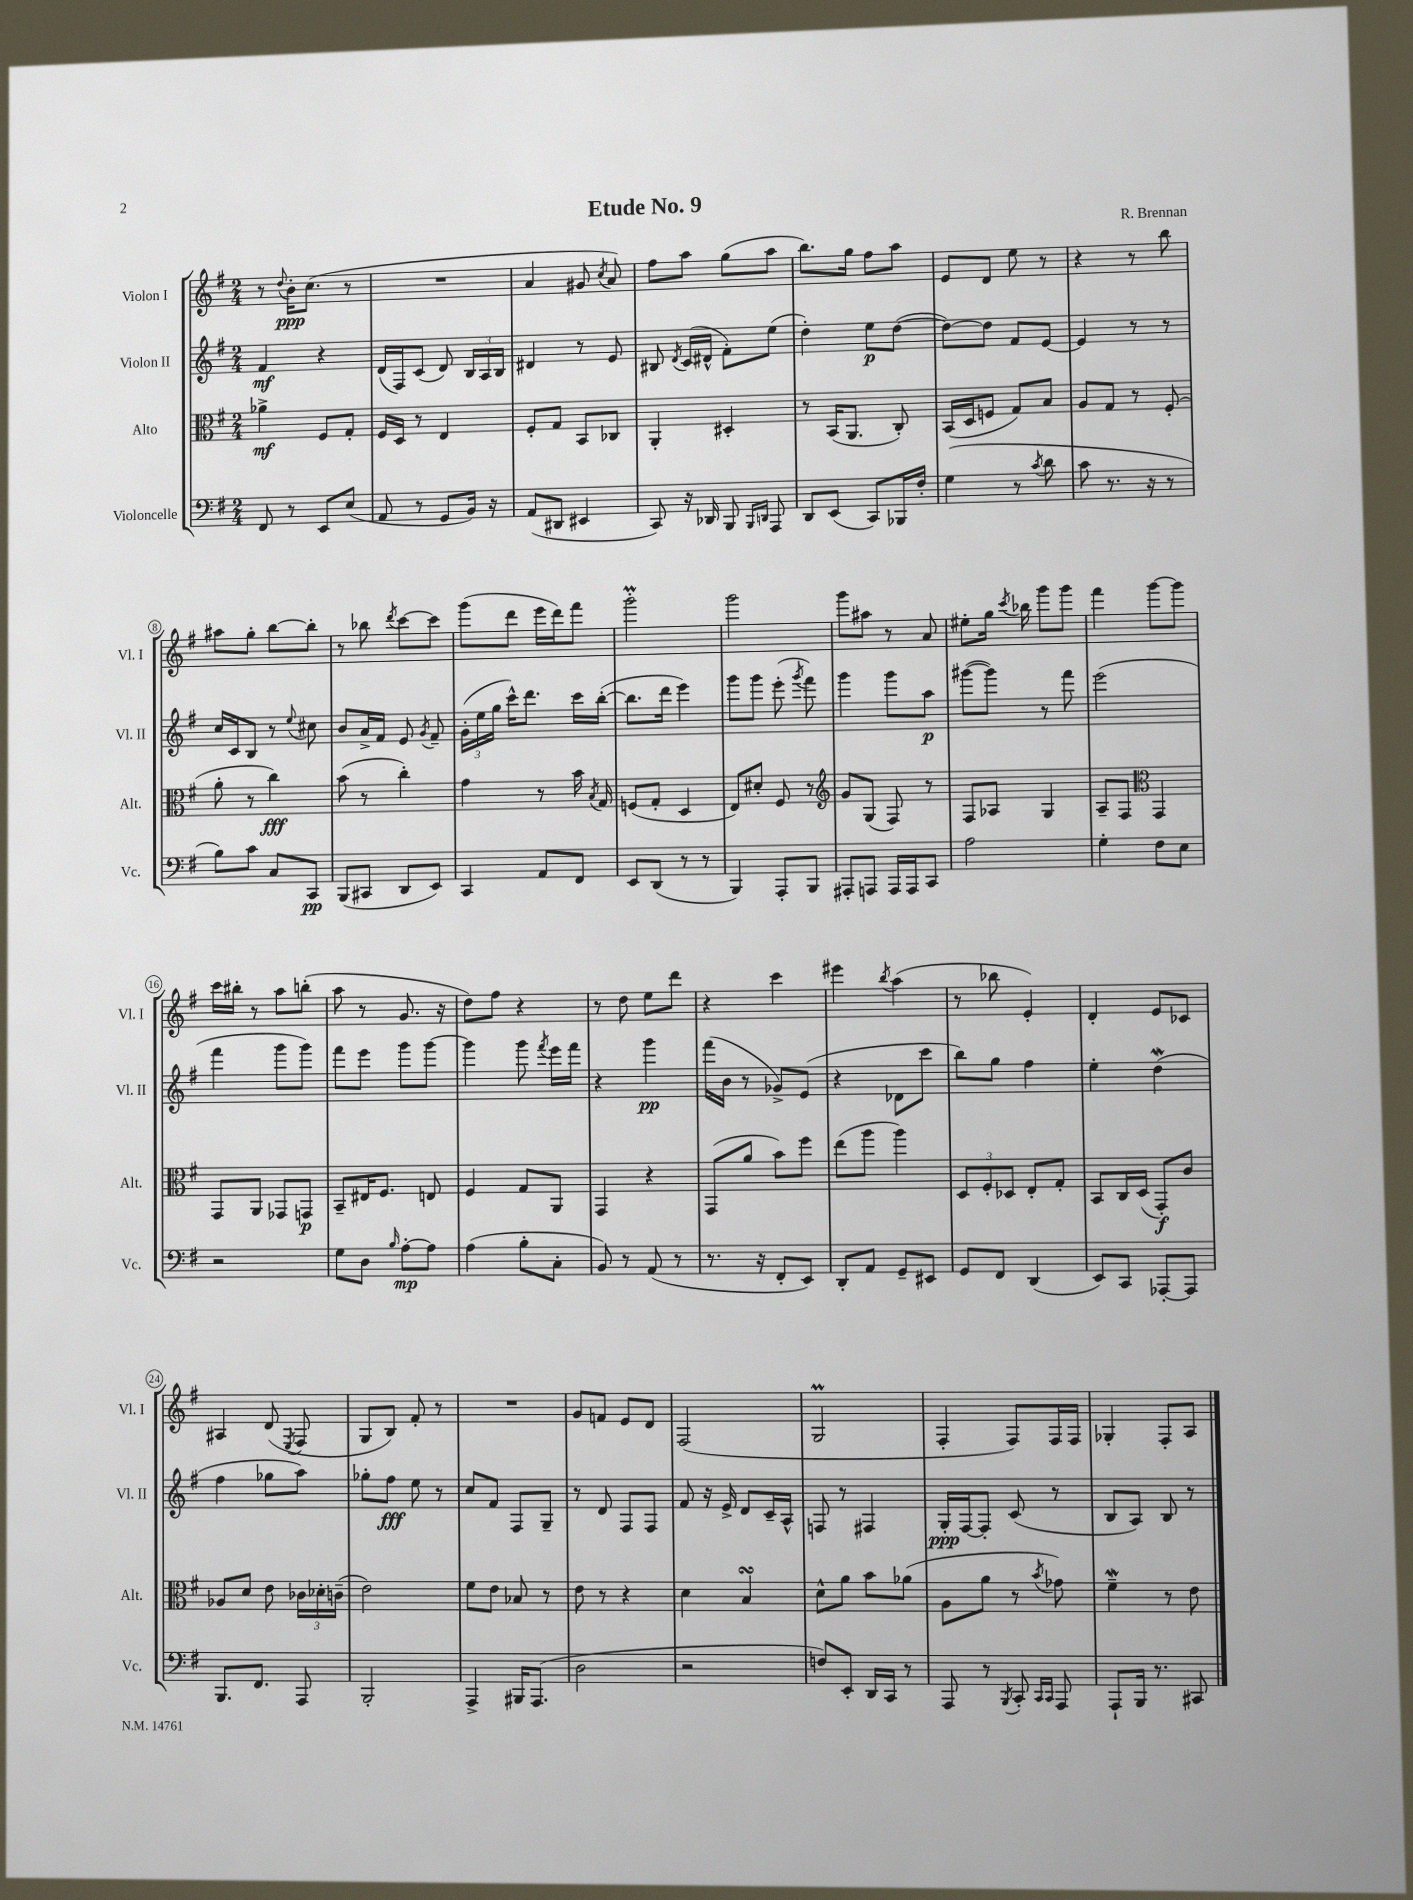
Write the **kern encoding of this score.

**kern	**dynam	**kern	**dynam	**kern	**dynam	**kern	**dynam
*part4	*part4	*part3	*part3	*part2	*part2	*part1	*part1
*staff4	*staff4	*staff3	*staff3	*staff2	*staff2	*staff1	*staff1
*I"Violoncelle	*	*I"Alto	*	*I"Violon II	*	*I"Violon I	*
*I'Vc.	*	*I'Alt.	*	*I'Vl. II	*	*I'Vl. I	*
*clefF4	*	*clefC3	*	*clefG2	*	*clefG2	*
*k[f#]	*	*k[f#]	*	*k[f#]	*	*k[f#]	*
*M2/4	*	*M2/4	*	*M2/4	*	*M2/4	*
=1	=1	=1	=1	=1	=1	=1	=1
8FF#/	.	4a-X^\	mf	4f#/	mf	8r	.
.	.	.	.	.	.	8qqdd/	.
8r	.	.	.	.	.	16b'\KL	ppp
.	.	.	.	.	.	(8.cc\J	.
8EE/L	.	8F#/L	.	4r	.	.	.
(8E/J	.	8G'/J	.	.	.	8r	.
=2	=2	=2	=2	=2	=2	=2	=2
8AA/	.	16F#/LL	.	(16d/LL	.	2r	.
.	.	16D/JJ	.	16F#/J)	.	.	.
8r	.	8r	.	(8c/J	.	.	.
8GG/L	.	4E/	.	8d/)	.	.	.
16BB/Jk)	.	.	.	24B/LL	.	.	.
.	.	.	.	24A/	.	.	.
16r	.	.	.	.	.	.	.
.	.	.	.	24B/JJ	.	.	.
=3	=3	=3	=3	=3	=3	=3	=3
(8AA/L	.	8F#'/L	.	4d#X/	.	4a/	.
8DD#X/J	.	8G/J	.	.	.	.	.
4EE#X/	.	8BB/L	.	8r	.	8g#X/	.
.	.	.	.	.	.	8qcc/	.
.	.	8C-X/J	.	8e/	.	8a/)	.
=4	=4	=4	=4	=4	=4	=4	=4
8CC/)	.	4AA'/	.	8B#X/	.	8ff#\L	.
.	.	.	.	8qd/	.	.	.
16r	.	.	.	(16c/LL	.	8aa\J	.
16DD-X/	.	.	.	16d#X^^/JJ	.	.	.
8BBB/	.	4D#X'/	.	8f#'\L)	.	(8gg\L	.
16qqBBB/LL	.	.	.	.	.	.	.
16qqDDn/JJ	.	.	.	.	.	.	.
8AAA/	.	.	.	(8ee\J	.	8aa\J	.
=5	=5	=5	=5	=5	=5	=5	=5
8DD/L	.	8r	.	4dd'\)	.	8.bb\L)	.
(8EE/J	.	(16BB/KL	.	.	.	.	.
.	.	8.AA/J	.	.	.	16gg\Jk	.
8CC/L)	.	.	.	8ee\L	p	8ff#\L	.
16BBB-X/L	.	8C'/)	.	([8dd\J	.	8aa\J	.
16F#'/JJ	.	.	.	.	.	.	.
=6	=6	=6	=6	=6	=6	=6	=6
(4G\	.	(16BB/LL	.	8dd\L_)	.	8e/L	.
.	.	16D/J	.	.	.	.	.
.	.	8Fn/J	.	8dd\J]	.	8d/J	.
8r	.	8G/L)	.	8f#/L	.	8ee\	.
8qc/	.	.	.	.	.	.	.
8d\	.	8B/J	.	[8e/J	.	8r	.
=7	=7	=7	=7	=7	=7	=7	=7
8c\	.	8A/L	.	4e/]	.	4r	.
8.r	.	8G/J	.	.	.	.	.
.	.	8r	.	8r	.	8r	.
16r	.	.	.	.	.	.	.
8r	.	(8F#'/	.	8r	.	8bb\	.
!!LO:LB:g=z
=8	=8	=8	=8	=8	=8	=8	=8
8B\L)	.	8a'\	.	16cc/LL	.	8aa#X\L	.
.	.	.	.	16c/J	.	.	.
8c\J	.	8r	.	8B/J	.	8gg'\J	.
8C/L	.	4cc\)	fff	8r	.	[8bb\L	.
.	.	.	.	8qqee/	.	.	.
8CC/J	pp	.	.	8cc#X\	.	8bb'\J]	.
=9	=9	=9	=9	=9	=9	=9	=9
(8BBB/L	.	(8b\	.	8b/L	.	8r	.
8CC#X/J	.	8r	.	16a^/L	.	8bb-X\	.
.	.	.	.	16f#/JJ	.	.	.
.	.	.	.	.	.	8qddd/	.
8DD/L	.	4cc'\)	.	8e/	.	[8ccc\L	.
.	.	.	.	8qg/	.	.	.
8EE/J)	.	.	.	8f#~/	.	8ccc\J]	.
=10	=10	=10	=10	=10	=10	=10	=10
4CC/	.	4g\	.	(24g'\LL	.	(8ggg\L	.
.	.	.	.	24ee\	.	.	.
.	.	.	.	24gg\JJ	.	.	.
.	.	.	.	16ccc^^\KL)	.	8ddd\J	.
.	.	.	.	8.ddd\J	.	.	.
8AA/L	.	8r	.	.	.	16eee\LL	.
.	.	.	.	.	.	16ddd\J)	.
8FF#/J	.	16b\	.	16ccc\LL	.	8fff#\J	.
.	.	8qB/	.	.	.	.	.
.	.	16G/	.	([16bb'\JJ	.	.	.
=11	=11	=11	=11	=11	=11	=11	=11
8EE/L	.	(8Fn/L	.	8.bb\L]	.	2gggM'\	.
(8DD/J	.	8G'/J	.	.	.	.	.
.	.	.	.	16ddd\Jk	.	.	.
8r	.	4D/	.	4eee\)	.	.	.
8r	.	.	.	.	.	.	.
=12	=12	=12	=12	=12	=12	=12	=12
4BBB/)	.	8E/L)	.	8ggg\L	.	2ggg\	.
.	.	8d#X'/J	.	8ggg\J	.	.	.
8AAA'/L	.	8F#/	.	(8eee'\	.	.	.
.	.	.	.	8qggg/	.	.	.
8BBB/J	.	8r	.	8fff#\)	.	.	.
=13	=13	=13	=13	=13	=13	=13	=13
*	*	*clefG2	*	*	*	*	*
8AAA#X'/L	.	8g/L	.	4ggg\	.	8ggg\L	.
8AAAn/J	.	(8G/J	.	.	.	8aa#X\J	.
16AAA/LL	.	8F#/)	.	8ggg\L	.	8r	.
16AAA/J	.	.	.	.	.	.	.
8CC/J	.	8r	.	8aa\J	p	8a/	.
=14	=14	=14	=14	=14	=14	=14	=14
2A\	.	8F#/L	.	([8ggg#X\L	.	8ee#X'\L	.
.	.	8A-X/J	.	8ggg#\J])	.	16gg\Jk	.
.	.	.	.	.	.	8qccc/	.
.	.	.	.	.	.	16bb-X\	.
.	.	4G/	.	8r	.	8ggg\L	.
.	.	.	.	8fff#\	.	8ggg\J	.
=15	=15	=15	=15	=15	=15	=15	=15
4G'\	.	8A~/L	.	(2eee\	.	4fff#\	.
.	.	8F#/J	.	.	.	.	.
*	*	*clefC3	*	*	*	*	*
8F#\L	.	4GG/	.	.	.	[8ggg\L	.
8E\J	.	.	.	.	.	8ggg\J]	.
!!LO:LB:g=z
=16	=16	=16	=16	=16	=16	=16	=16
2r	.	8GG/L	.	4fff#\	.	16ccc\LL	.
.	.	.	.	.	.	16bb#X'\JJ	.
.	.	8AA/J	.	.	.	8r	.
.	.	8GG-X/L	.	8ggg\L	.	8aa\L	.
.	.	8GGn/J	p	8ggg\J)	.	(8bbn'\J	.
=17	=17	=17	=17	=17	=17	=17	=17
8G\L	.	8BB~/L	.	8fff#\L	.	8aa\	.
8D\J	.	16E#X/K	.	8eee\J	.	8r	.
.	.	8.F#/J	.	.	.	.	.
16qqB/	.	.	.	.	.	.	.
[8A'\L	mp	.	.	8ggg\L	.	8.g/	.
8A\J]	.	8En/	.	[8ggg\J	.	.	.
.	.	.	.	.	.	16r	.
=18	=18	=18	=18	=18	=18	=18	=18
(4A\	.	4F#/	.	4ggg\]	.	8dd\L)	.
.	.	.	.	.	.	8ff#\J	.
8B'\L	.	8G/L	.	8ggg\	.	4r	.
.	.	.	.	8qfff#/	.	.	.
8C'\J	.	8AA/J	.	16eee\LL	.	.	.
.	.	.	.	16fff#\JJ	.	.	.
=19	=19	=19	=19	=19	=19	=19	=19
8BB/)	.	4GG/	.	4r	.	8r	.
8r	.	.	.	.	.	8dd\	.
(8AA/	.	4r	.	4ggg\	pp	8ee\L	.
8r	.	.	.	.	.	8ddd\J	.
=20	=20	=20	=20	=20	=20	=20	=20
8.r	.	(8GG/L	.	(16fff#\LL	.	4r	.
.	.	.	.	16b\JJ	.	.	.
.	.	8a/J	.	8r	.	.	.
16r	.	.	.	.	.	.	.
8FF#'/L	.	8b\L)	.	8g-X^/L)	.	4ccc\	.
8EE/J)	.	8ff#\J	.	(8e/J	.	.	.
=21	=21	=21	=21	=21	=21	=21	=21
8DD'/L	.	(8ee\L	.	4r	.	4eee#X\	.
8AA/J	.	8aa\J	.	.	.	.	.
.	.	.	.	.	.	8qbb/	.
8GG~/L	.	4aa\)	.	8d-X\L	.	(4aa\	.
8EE#X/J	.	.	.	8ccc\J	.	.	.
=22	=22	=22	=22	=22	=22	=22	=22
8GG/L	.	12D/L	.	8bb\L)	.	8r	.
.	.	12F#'/	.	.	.	.	.
8FF#/J	.	.	.	8gg\J	.	8bb-X\	.
.	.	12D-X/J	.	.	.	.	.
(4DD/	.	8E'/L	.	4ff#\	.	4e'/)	.
.	.	8G'/J	.	.	.	.	.
=23	=23	=23	=23	=23	=23	=23	=23
8EE/L)	.	8BB/L	.	4ee'\	.	4d'/	.
8CC/J	.	16C/L	.	.	.	.	.
.	.	(16D/JJ	.	.	.	.	.
[8AAA-X'/L	.	8GG'/L)	f	(4ddW\	.	8e/L	.
8AAA-/J]	.	8c/J	.	.	.	8c-X/J	.
!!LO:LB:g=z
=24	=24	=24	=24	=24	=24	=24	=24
8.BBB/L	.	8A-X/L	.	4ff#\	.	4A#X/	.
.	.	8d/J	.	.	.	.	.
8.FF#/J	.	.	.	.	.	.	.
.	.	8e\	.	8gg-X\L	.	(8d/	.
.	.	.	.	.	.	8qE/	.
8AAA/	.	24c-X\LL	.	8aa\J)	.	8F#/	.
.	.	24d-X'\	.	.	.	.	.
.	.	(24cn~\JJ	.	.	.	.	.
=25	=25	=25	=25	=25	=25	=25	=25
2BBB'/	.	2e\)	.	8gg-X'\L	.	8G/L	.
.	.	.	.	8ff#\J	fff	8B/J)	.
.	.	.	.	8ee\	.	8f#'/	.
.	.	.	.	8r	.	8r	.
=26	=26	=26	=26	=26	=26	=26	=26
4AAA^/	.	8f#\L	.	8cc/L	.	2r	.
.	.	8e\J	.	8f#/J	.	.	.
16BBB#X/KL	.	8B-X/	.	8F#/L	.	.	.
(8.AAA/J	.	.	.	.	.	.	.
.	.	8r	.	8G~/J	.	.	.
=27	=27	=27	=27	=27	=27	=27	=27
2D\	.	8e\	.	8r	.	8g/L	.
.	.	8r	.	8d/	.	8fn/J	.
.	.	4r	.	8F#/L	.	8e/L	.
.	.	.	.	8F#/J	.	8d/J	.
=28	=28	=28	=28	=28	=28	=28	=28
2r	.	4d\	.	8f#/	.	(2F#/	.
.	.	.	.	16r	.	.	.
.	.	.	.	16e^/	.	.	.
.	.	4BsSsS/	.	8d/L	.	.	.
.	.	.	.	16c~/L	.	.	.
.	.	.	.	16A^^/JJ	.	.	.
=29	=29	=29	=29	=29	=29	=29	=29
8Fn/L)	.	8d^^\L	.	8Fn/	.	2GM/	.
8EE'/J	.	8a\J	.	8r	.	.	.
16DD/LL	.	8b\L	.	4F#X/	.	.	.
16CC/JJ	.	.	.	.	.	.	.
8r	.	(8a-X\J	.	.	.	.	.
=30	=30	=30	=30	=30	=30	=30	=30
8AAA/	.	8A\L	.	16G'/LL	ppp	4F#'/	.
.	.	.	.	[16F#/J	.	.	.
8r	.	8a\J	.	8F#'/J]	.	.	.
8qBBB/	.	.	.	.	.	.	.
8CC'/	.	8r	.	(8c/	.	8F#/L)	.
16qqCC/LL	.	.	.	.	.	.	.
16qqCC/JJ	.	8qb/	.	.	.	.	.
8AAA/	.	8g-X\)	.	8r	.	16F#/L	.
.	.	.	.	.	.	16F#/JJ	.
=31	=31	=31	=31	=31	=31	=31	=31
8AAA`/L	.	4f#W~\	.	8B/L	.	4G-X'/	.
16BBB/Jk	.	.	.	8A/J)	.	.	.
8.r	.	.	.	.	.	.	.
.	.	8r	.	8B/	.	8F#'/L	.
8CC#X/	.	8e\	.	8r	.	8A/J	.
==	==	==	==	==	==	==	==
*-	*-	*-	*-	*-	*-	*-	*-
